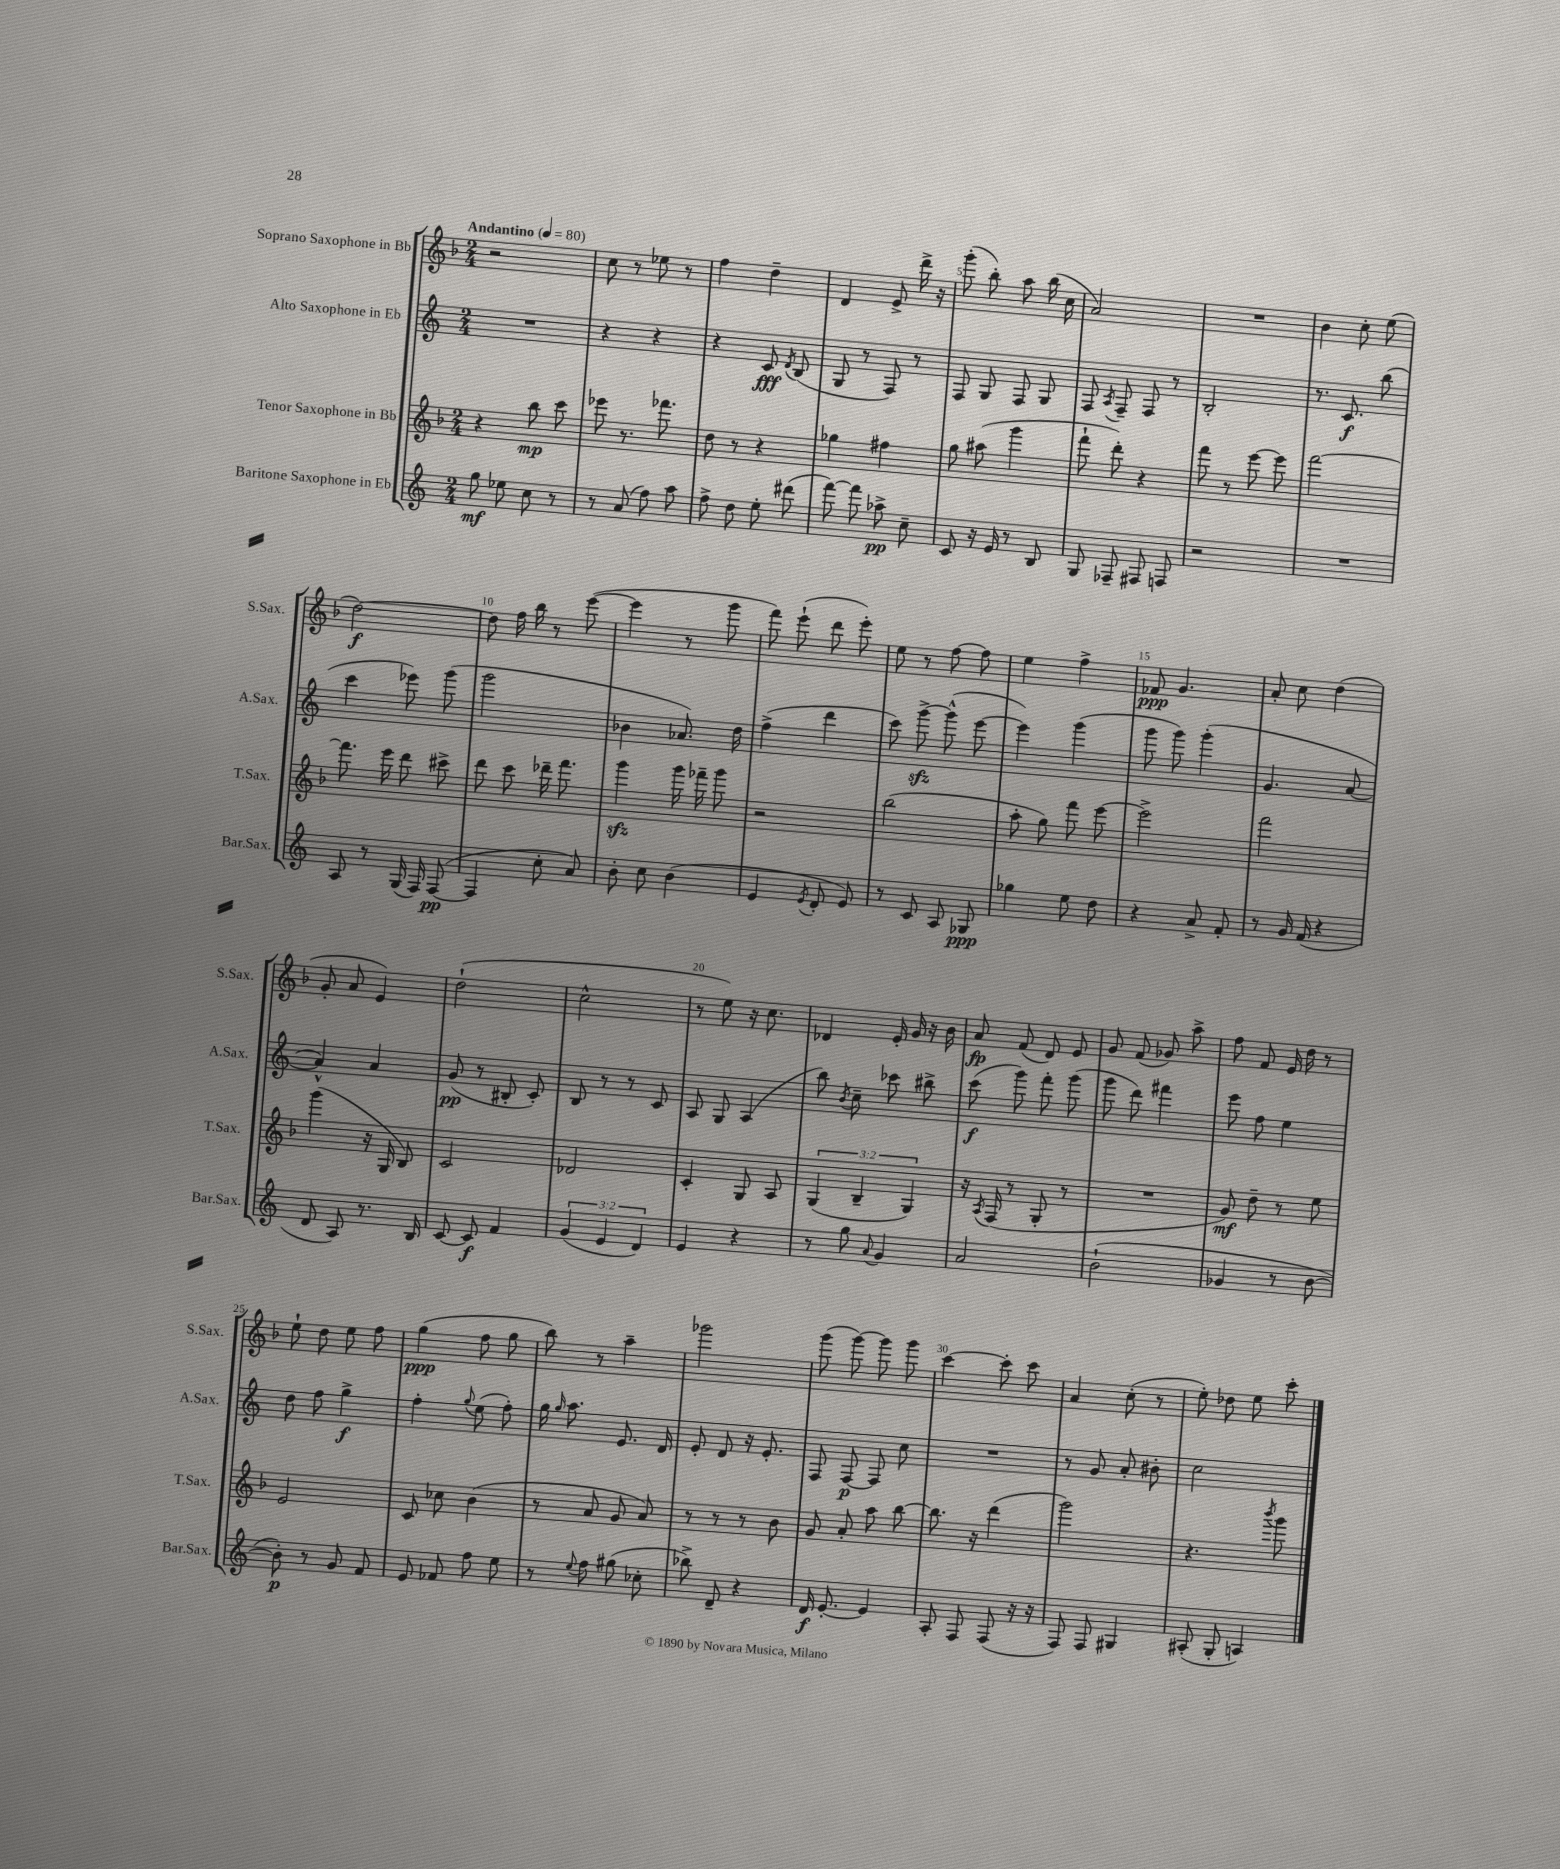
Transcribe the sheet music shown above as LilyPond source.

<<
\new StaffGroup <<
\new Staff = "s0" \with { instrumentName = "Soprano Saxophone in Bb" shortInstrumentName = "S.Sax." } {
    \clef treble \key f \major \numericTimeSignature \time 2/4 \tempo "Andantino" 4 = 80
    \autoBeamOff r2 |
    c''8 r8 ees''8 r8 |
    f''4 d''4-- |
    d'4 e'8-> d'''16-> r16 |
    g'''8-.( bes''8-.) a''8 bes''16( c''16 |
    a'2) |
    R2 |
    bes'4 c''8-. e''8( |
    d''2~\f) |
    d''8 f''16 bes''16 r8 e'''8~( |
    e'''4 r8 g'''8 |
    f'''8) e'''8-!( d'''8 e'''8-.) |
    e''8 r8 f''8~ f''8 |
    e''4 f''4-> |
    fes'8\ppp g'4. |
    a'8-. c''8 d''4( |
    g'8-. a'8 e'4) |
    d''2-!( |
    c''2-^ |
    r8 e''8) r16 c''8. |
    des'4 e'16-. g'16 r16 bes'16 |
    a'8\fp f'8( d'8) e'8 |
    g'8 f'8( ges'8) a''8-> |
    f''8 f'8 e'16 d''16 r8 |
    e''8-! d''8 e''8 f''8 |
    g''4\ppp( f''8 g''8 |
    bes''8) r8 a''4-- |
    ges'''2 |
    g'''8( g'''8~) g'''8 g'''8 |
    c'''4~ c'''8-. c'''8 |
    a'4 c''8-.( r8 |
    e''8-.) des''8 e''8 c'''8-. \bar "|." |
}
\new Staff = "s1" \with { instrumentName = "Alto Saxophone in Eb" shortInstrumentName = "A.Sax." } {
    \clef treble \key c \major \numericTimeSignature \time 2/4
    \autoBeamOff R2 |
    r4 r4 |
    r4 c'8\fff \acciaccatura { d'8 } b8( |
    g8 r8 f8) r8 |
    f8 g8 f8 g8 |
    f8 \acciaccatura { a8 } f8-- f8 r8 |
    b2-. |
    r8. c'8.\f b''8( |
    c'''4 ees'''8) g'''8( |
    g'''2 |
    bes'4 aes'8.) d''16 |
    f''4->( d'''4 |
    c'''8) g'''8~->\sfz g'''8-^( e'''8~ |
    e'''4) g'''4( |
    g'''8 g'''8) g'''4-.( |
    g'4. a'8~ |
    a'4-^) a'4 |
    g'8\pp( r8 bis8-. c'8-.) |
    b8 r8 r8 c'8 |
    a8 g8 a4( |
    b''8) \acciaccatura { b'8 } c''8-- ces'''8 bis''8-> |
    c'''8\f( g'''8) f'''8-. g'''8( |
    g'''8 d'''8) fis'''4 |
    e'''8 f''8 e''4 |
    d''8 f''8 g''4->\f |
    f''4-. \appoggiatura { g''8 } e''8( f''8-.) |
    g''16 \grace { g''16 } a''8. e'8. d'16 |
    e'8-. d'8 r16 e'8.-. |
    f8 f8~\p f8 c''8 |
    R2 |
    r8 g'8 a'8-. bis'8-. |
    c''2 \bar "|." |
}
\new Staff = "s2" \with { instrumentName = "Tenor Saxophone in Bb" shortInstrumentName = "T.Sax." } {
    \clef treble \key f \major \numericTimeSignature \time 2/4 \override Staff.TupletNumber.text = #tuplet-number::calc-fraction-text
    \autoBeamOff r4 bes''8\mp c'''8 |
    ees'''8 r8. fes'''8. |
    d''8 r8 r4 |
    ges''4 fis''4 |
    g''8 ais''8( g'''4 |
    f'''8-! d'''8-.) r4 |
    f'''8 r8 e'''8~ e'''8 |
    f'''2~ |
    f'''8. e'''16 d'''8 cis'''8-> |
    d'''8 c'''8 des'''16-- f'''8. |
    g'''4\sfz g'''16 fes'''16-- g'''8 |
    r2 |
    bes''2( |
    a''8-. g''8) f'''8 e'''8~ |
    e'''2-> |
    f'''2 |
    g'''4( r16 g16 bes8) |
    c'2 |
    des'2 |
    c'4-. g8 a8 |
    \tuplet 3/2 { g4( bes4-- g4) } |
    r16 \acciaccatura { a8 } f16( r8 g8-. r8 |
    R2 |
    g'8\mf) d''8-- r8 e''8 |
    e'2 |
    c'8 ces''8 bes'4( |
    r8 a'8 g'8 a'8) |
    r8 r8 r8 bes'8 |
    g'8 a'8-. a''8 bes''8~ |
    bes''8. r16 d'''4( |
    g'''2) |
    r4. \acciaccatura { bes'''8 } g'''8 \bar "|." |
}
\new Staff = "s3" \with { instrumentName = "Baritone Saxophone in Eb" shortInstrumentName = "Bar.Sax." } {
    \clef treble \key c \major \numericTimeSignature \time 2/4 \override Staff.TupletNumber.text = #tuplet-number::calc-fraction-text
    \autoBeamOff g''8\mf ees''8 c''8 r8 |
    r8 a'8( f''8) a''8 |
    f''8-> d''8 e''8-. dis'''8( |
    f'''8~) f'''8 aes''8->\pp c''8-- |
    c'8 r16 e'16 r8 b8 |
    g8 fes8-- fis8 f8 |
    r2 |
    R2 |
    a8 r8 g16( f16) f8~\pp( |
    f4 c''8-. a'8) |
    b'8-. c''8 b'4( |
    e'4 \acciaccatura { e'8 } d'8-. e'8) |
    r8 c'8 a8 ges8\ppp |
    ges''4 e''8 d''8 |
    r4 a'8-> f'8-. |
    r8 g'16 f'16( r4 |
    d'8 a8) r8. b16 |
    c'8~ c'8\f f'4 |
    \tuplet 3/2 { g'4( e'4 d'4) } |
    e'4 r4 |
    r8 g''8 \appoggiatura { a'8 } g'4 |
    a'2 |
    b'2-!( |
    ges'4 r8 b'8~ |
    b'8-.\p) r8 g'8 f'8 |
    e'8 fes'8 f''8 e''8 |
    r8 \appoggiatura { e''8 } f''8 gis''8( ces''8-. |
    bes''8->) d'8-- r4 |
    d'16\f e'8.~-. e'4 |
    a8-. f8 f8( r16 r16 |
    f8) f8 gis4 |
    ais8-.( g8-. a4) \bar "|." |
}
>>
>>
\layout { \context { \Score \override BarNumber.break-visibility = ##(#f #t #t) barNumberVisibility = #(every-nth-bar-number-visible 5) } }
